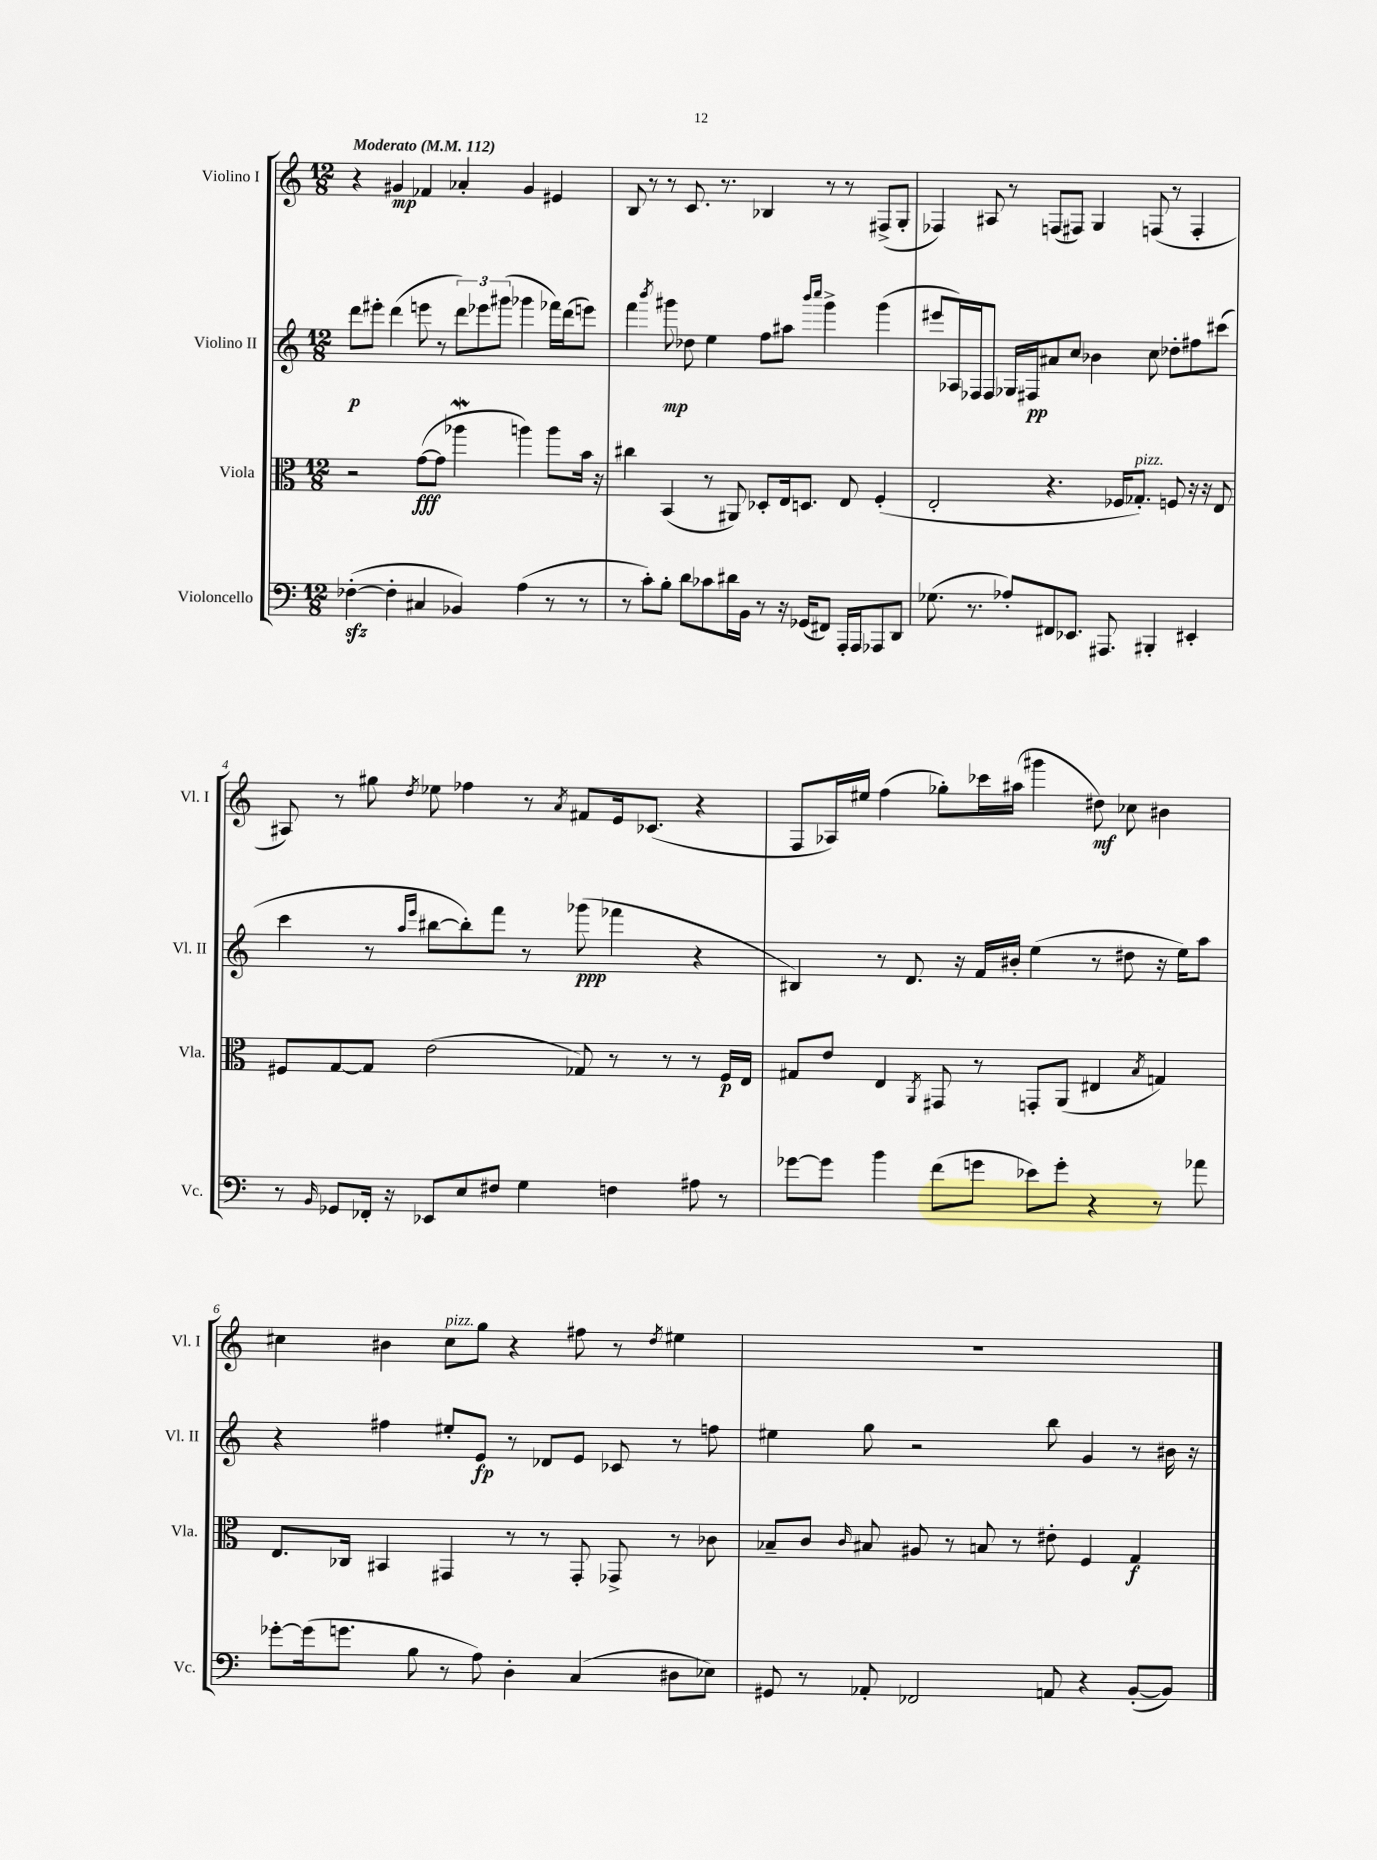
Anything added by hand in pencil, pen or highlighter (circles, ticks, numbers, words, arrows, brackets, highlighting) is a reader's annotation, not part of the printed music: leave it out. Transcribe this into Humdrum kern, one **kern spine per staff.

**kern	**kern	**kern	**kern
*staff4	*staff3	*staff2	*staff1
*clefF4	*clefC3	*clefG2	*clefG2
*k[]	*k[]	*k[]	*k[]
*M12/8	*M12/8	*M12/8	*M12/8
*MM112	*MM112	*MM112	*MM112
([4F-'\	2r	8ddd\L	4r
.	.	8eee#'\J	.
4F-'\]	.	(4ddd\	4g#/
4C#/	([8g\L	8eee\	4f-/
.	8g\]J	8r	.
4BB-/)	4aa-\	12ddd\L)	4a-'/
.	.	12eee-\	.
.	.	(12ggg#\J	.
(4A\	4aa\)	4ggg-\	4g#/
8r	8aa\L	16fff-\LL)	4e#/
.	.	(16ddd\J	.
8r	16b\Jk	8eee\J)	.
.	16r	.	.
=	=	=	=
8r	4cc#\	4fff\	8B/
8c'\L)	.	.	8r
.	.	8qbbb/	.
8B'\J	(4BB/	8ggg#\	8r
8d\L	.	8dd-\	8.c/
8c-\	8r	4ee\	.
.	.	.	8.r
16d#\L	8AA#/)	.	.
16BB\JJ	.	.	.
8r	8D-'/L	8ff\L	4B-/
16r	16E/k	8aa#\J	.
(16GG-/LK	8.D/J	.	.
.	.	16qqbbb/LL	.
.	.	16qqcccc/JJ	.
8FF#/J)	.	4ggg#^\	8r
16AAA'/LL	8E/	.	8r
16AAA/J	.	.	.
8AAA-/	(4F'/	(4ggg#\	(8F#^/L
8DD/J	.	.	8G'/J
=	=	=	=
(8.G-\	2E'/	8eee#/L	4F-/)
.	.	16A-/L)	.
8.r	.	16F-/J	.
.	.	8F-/J	8A#/
8A-'/L)	.	16G-/LL	8r
.	.	16F#/J	.
8FF#/	4.r	8a#/	(8F/L
8.EE-/J	.	8cc/J	8F#/J)
.	.	4b-\	4G/
8.AAA#/	.	.	.
.	16F-/LK	.	.
.	8.G-'/J)	.	.
4BBB#'/	.	8cc\	(8F/
.	8F/	8dd-'\L	8r
4EE#'/	16r	8ff#\	4F'/
.	16r	.	.
.	8E/	(8ccc#\J	.
=	=	=	=
8r	8F#/L	4ccc\	8A#/)
16qqBB/	.	.	.
8GG-/L	[8G/	.	8r
16FF-'/Jk	8G/]J	8r	8gg#\
16r	.	.	.
.	.	16qqaa/LL	.
.	.	16qqeee/JJ	8qdd/
8EE-/L	(2e\	[8bb#\L	8ee-\
8E/	.	8bb#'\])	4ff-\
8F#/J	.	8fff\J	.
4G\	.	8r	8r
.	.	.	8qa/
.	8G-/)	(8ggg-\	8f#/L
4F\	8r	4fff-\	16e/k
.	.	.	(8.c-/J
.	8r	.	.
8A#\	8r	4r	4r
8r	16F#/LL	.	.
.	16E/JJ	.	.
=	=	=	=
[8g-\L	8G#/L	4B#/)	8F/L
8g-\]J	8e/J	.	16A-/L)
.	.	.	16ee#/JJ
4b\	4E/	8r	(4ff\
.	.	8.d/	.
.	8qAA/	.	.
(8f\L	8GG#/	.	8gg-'\L)
.	.	16r	.
8g\J	8r	16f/LL	16ccc-\L
.	.	16b#'/JJ	(16aa#\JJ
8e-\L)	8GG'/L	(4ee\	4ggg#\
8g'\J	(8AA/J	.	.
4r	4E#/	8r	8dd#\)
.	.	8dd#\	8cc-\
.	8qB/	.	.
8r	4G/)	16r	4b#\
.	.	16ee\LK)	.
8a-\	.	8aa\J	.
=	=	=	=
[8g-'\L	8.E/L	4r	4cc#\
(16g-\]k	.	.	.
8.g\J	16C-/Jk	.	.
.	4BB#/	4ff#\	4b#\
8B\	.	.	.
8r	4GG#/	8ee#'/L	8cc#\L
8A\)	.	8e/J	8gg\J
4D'\	8r	8r	4r
.	8r	8d-/L	.
(4C/	8GG#'/	8e/J	8ff#\
.	8GG-^/	8c-/	8r
.	.	.	8qdd/
8D#\L	8r	8r	4ee#\
8E-\J)	8c-\	8ff\	.
=	=	=	=
8GG#/	8B-~/L	4ee#\	1.r
8r	8c/J	.	.
.	16qqc/	.	.
8AA-'/	8B#/	8gg\	.
2FF-/	8A#/	2r	.
.	8r	.	.
.	8B/	.	.
.	8r	.	.
8AA/	8e#'\	8bb\	.
4r	4F/	4g/	.
([8BB'/L	4G/	8r	.
8BB/]J)	.	16b#\	.
.	.	16r	.
==	==	==	==
*-	*-	*-	*-
